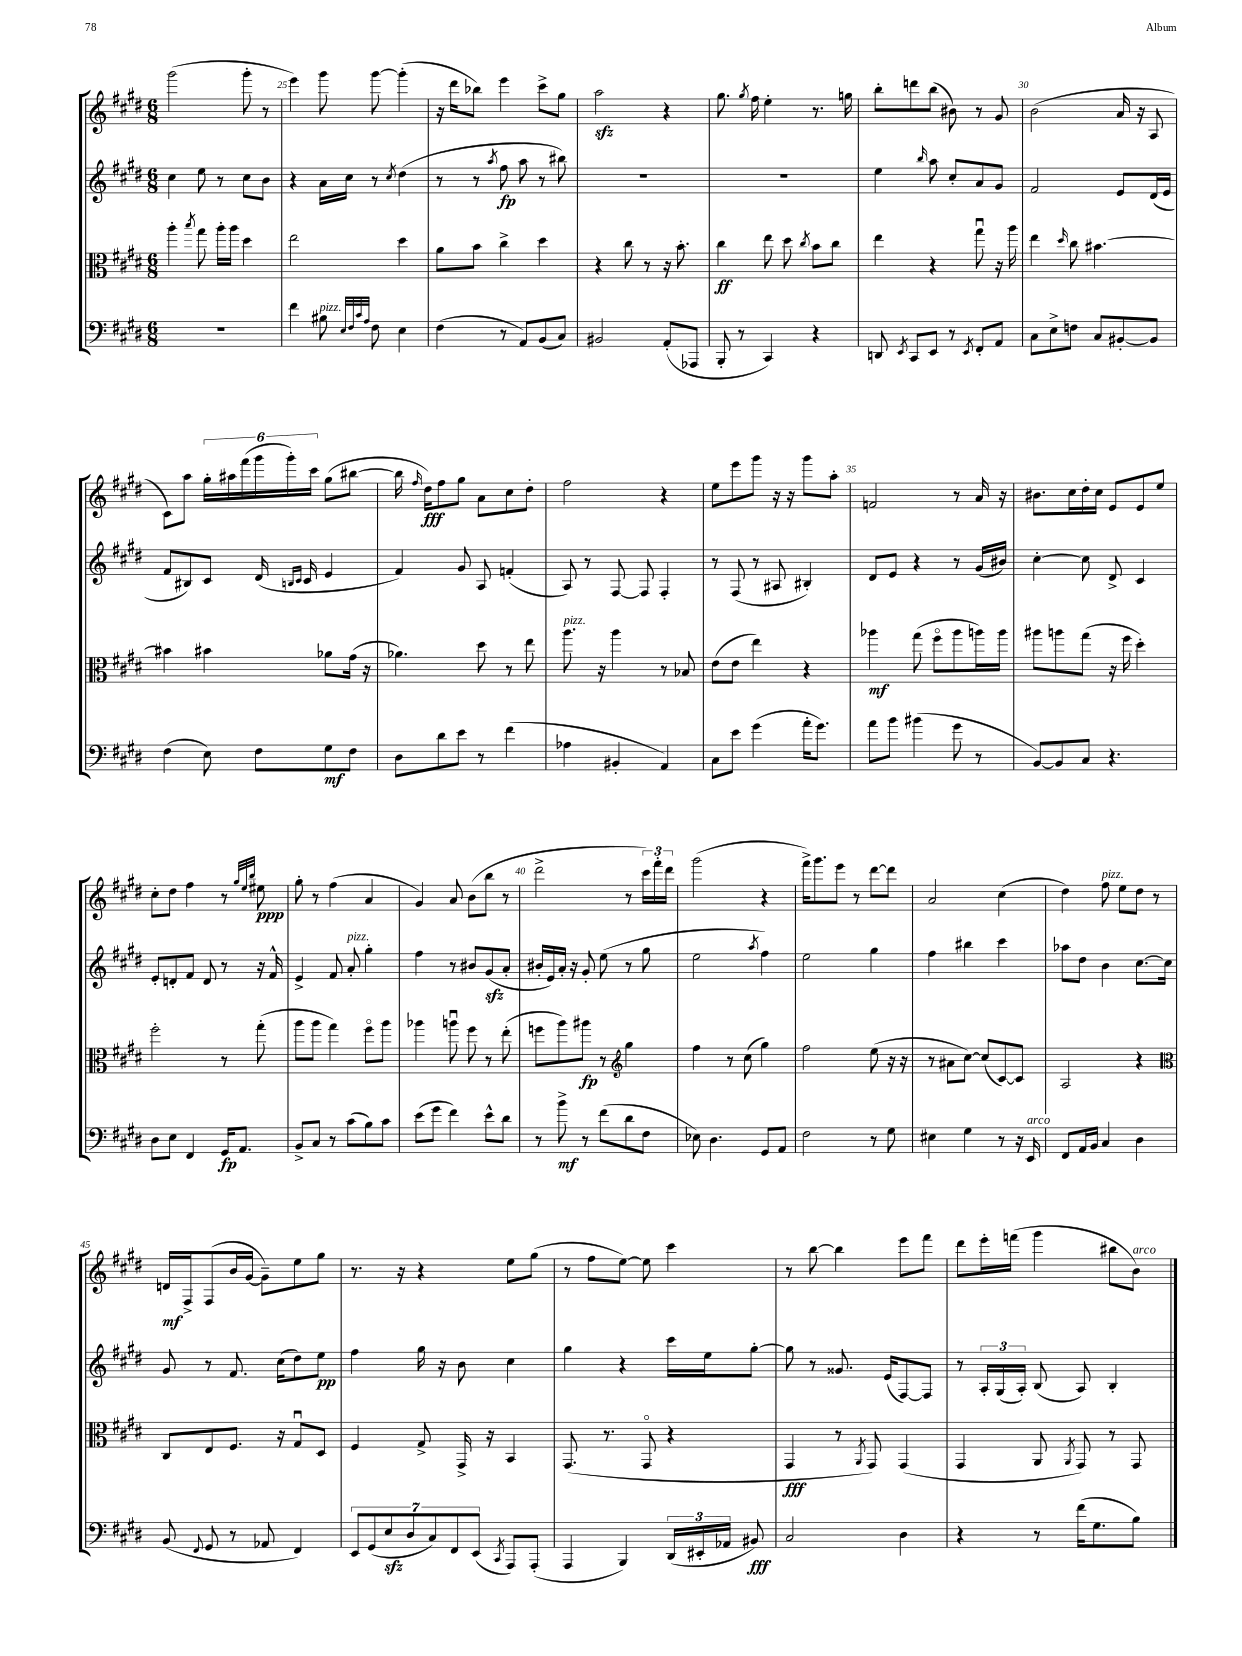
<<
\new StaffGroup <<
\new Staff = "s0" {
    \clef treble \key e \major \numericTimeSignature \time 6/8
    \autoBeamOff gis'''2( gis'''8-. r8 |
    e'''4) gis'''8 gis'''8~ gis'''4-.( |
    r16 dis'''16[ bes''8]) e'''4 cis'''8[-> gis''8] |
    a''2\sfz r4 |
    gis''8. \acciaccatura { gis''8 } fis''16 e''4-. r8. g''16 |
    b''8[-. d'''8 b''8]( bis'8) r8 gis'8 |
    b'2( a'16 r16 a8 |
    cis'8[) a''8] \tuplet 6/4 { gis''16[-. ais''16 fis'''16( gis'''16 gis'''16-.) cis'''16] } gis''8[( bis''8]~ |
    bis''16 \grace { fis''16 } dis''16[\fff) fis''8 gis''8] a'8[ cis''8 dis''8]-. |
    fis''2 r4 |
    e''8[ e'''8 gis'''8] r16 r16 gis'''8[ a''8]-. |
    f'2 r8 a'16 r16 |
    bis'8.[ cis''16 dis''16-. cis''16] e'8[ e'8 e''8] |
    cis''8[-. dis''8] fis''4 r8 \grace { gis''32[ e''32 b''32] } eis''8\ppp |
    gis''8-. r8 fis''4( a'4 |
    gis'4) a'8 b'8[( b''8] r8 |
    dis'''2-> r8 \tuplet 3/2 { cis'''16[) fis'''16-. dis'''16] } |
    gis'''2( r4 |
    fis'''16[->) gis'''8. e'''8] r8 dis'''8[~ dis'''8] |
    a'2 cis''4( |
    dis''4) fis''8^\markup { \italic "pizz." } e''8[ dis''8] r8 |
    d'16[\mf fis16-> fis8( b'16 gis'16]~ gis'8[--) e''8 gis''8] |
    r8. r16 r4 e''8[ gis''8]( |
    r8 fis''8[ e''8]~) e''8 cis'''4 |
    r8 b''8~ b''4 e'''8[ fis'''8] |
    dis'''8[ e'''16-. f'''16]( gis'''4 bis''8[ b'8]^\markup { \italic "arco" }) \bar "|." |
}
\new Staff = "s1" {
    \clef treble \key e \major \numericTimeSignature \time 6/8
    \autoBeamOff cis''4 e''8 r8 cis''8[ b'8] |
    r4 a'16[ cis''16] r8 \acciaccatura { cis''8 } dis''4( |
    r8 r8 \acciaccatura { a''8 } fis''8\fp a''8 r8 bis''8) |
    R2. |
    R2. |
    e''4 \grace { b''16 } a''8 cis''8[-. a'8 gis'8] |
    fis'2 e'8[ dis'16( e'16] |
    fis'8[ bis8) cis'8] dis'16( \grace { b16[ cis'16] } cis'16 e'4 |
    fis'4) gis'8 a8 f'4-.( |
    a8) r8 fis8~ fis8 fis4-. |
    r8 fis8( r8 ais8 bis4-.) |
    dis'8[ e'8] r4 r8 gis'16[( bis'16]) |
    cis''4~-. cis''8 dis'8-> cis'4 |
    e'8[-. d'8-. fis'8] d'8 r8 r16 fis'16-^ |
    e'4-> fis'8 a'8-.^\markup { \italic "pizz." } gis''4-. |
    fis''4 r8 bis'8[ gis'8\sfz( a'8]-. |
    bis'16[-. e'16) a'16]-. r16 gis'8-. e''8( r8 gis''8 |
    e''2 \acciaccatura { a''8 } fis''4) |
    e''2 gis''4 |
    fis''4 bis''4 cis'''4 |
    aes''8[ dis''8] b'4 cis''8.[~ cis''16] |
    gis'8 r8 fis'8. cis''16[( dis''8) e''8]\pp |
    fis''4 gis''16 r16 b'8 cis''4 |
    gis''4 r4 cis'''16[ e''16 gis''8]~-. |
    gis''8 r8 gisis'8. e'16[( fis8~) fis8] |
    r8 \tuplet 3/2 { a16[-. gis16( a16]-.) } b8( a8) b4-. \bar "|." |
}
\new Staff = "s2" {
    \clef alto \key e \major \numericTimeSignature \time 6/8
    \autoBeamOff a''4-. \acciaccatura { b''8 } gis''8 a''16[-. a''16] dis''4 |
    e''2 dis''4 |
    a'8[ b'8] cis''4-> dis''4 |
    r4 cis''8 r8 r16 b'8.-. |
    cis''4\ff e''8 dis''8 \acciaccatura { cis''8 } b'8[ cis''8] |
    e''4 r4 gis''8\downbow r16 a''16 |
    e''4 \grace { dis''16 } cis''8 bis'4.~ |
    bis'4 bis'4 aes'8[ gis'16]( r16 |
    aes'4.) dis''8 r8 e''8 |
    a''8.^\markup { \italic "pizz." } r16 a''4 r8 bes8 |
    e'8[( e'8] e''4) r4 |
    aes''4\mf gis''8( fis''8[\flageolet aes''8 a''16) a''16] |
    ais''8[ a''8 gis''8]( r16 fis''16 dis''4-.) |
    fis''2-. r8 gis''8-.( |
    a''8[ a''8] gis''4) fis''8[\flageolet a''8] |
    aes''4 a''8\downbow fis''8 r8 e''8-.( |
    f''8[ a''8) ais''8]\fp r8 \clef treble gis''4 |
    fis''4 r8 cis''8( gis''4) |
    fis''2 e''8( r16 r16 |
    r8 ais'8[ cis''8]~) cis''8[( cis'8~) cis'8] |
    a2 r4 |
    \clef alto cis8[ e8 fis8.] r16 gis8[\downbow dis8] |
    fis4 gis8-> gis,16-> r16 b,4 |
    gis,8.( r8. gis,8\flageolet r4 |
    gis,4\fff r8 \acciaccatura { a,8 } gis,8) gis,4( |
    gis,4 a,8 \acciaccatura { a,8 } gis,8) r8 gis,8 \bar "|." |
}
\new Staff = "s3" {
    \clef bass \key e \major \numericTimeSignature \time 6/8
    \autoBeamOff R2. |
    fis'4 bis8^\markup { \italic "pizz." } \grace { e32[ fis32 cis'32 a32] } fis8 e4 |
    fis4( r8 a,8[) b,8( cis8]) |
    bis,2 a,8[-.( aes,,8] |
    b,,8-. r8 cis,4) r4 |
    d,8 \acciaccatura { e,8 } cis,8[ e,8] r8 \acciaccatura { e,8 } fis,8[-. a,8] |
    cis8[ e8-> f8] cis8[ bis,8~-. bis,8] |
    fis4( e8) fis8[ gis8\mf fis8] |
    dis8[ dis'8 e'8] r8 fis'4( |
    aes4 bis,4-. a,4) |
    cis8[ e'8] gis'4( a'16[-. gis'8.]) |
    a'8[ b'8] bis'4( gis'8 r8 |
    b,8[~) b,8 cis8] r4. |
    dis8[ e8] fis,4 gis,16[\fp a,8.] |
    b,8[-> cis8] r8 cis'8[( b8) cis'8] |
    e'8[( gis'8] fis'4) e'8[-^ dis'8] |
    r8 b'8->\mf r8 fis'8[( dis'8 fis8] |
    ees8) dis4. gis,8[ a,8] |
    fis2 r8 gis8 |
    eis4 gis4 r8 r16 e,16^\markup { \italic "arco" } |
    fis,8[ a,16 b,16] cis4 dis4 |
    b,8( \appoggiatura { fis,8 } gis,8 r8 aes,8 fis,4) |
    \tuplet 7/4 { e,8[ gis,8( e8\sfz dis8 cis8) fis,8 e,8]( } \acciaccatura { cis,8 } a,,8[) a,,8]-.( |
    a,,4 b,,4) \tuplet 3/2 { dis,16[( eis,16-. aes,16] } bis,8\fff) |
    cis2 dis4 |
    r4 r8 fis'16[( gis8. b8]) \bar "|." |
}
>>
>>
\layout { \context { \Score currentBarNumber = #24 \override BarNumber.break-visibility = ##(#f #t #t) barNumberVisibility = #(every-nth-bar-number-visible 5) } }
